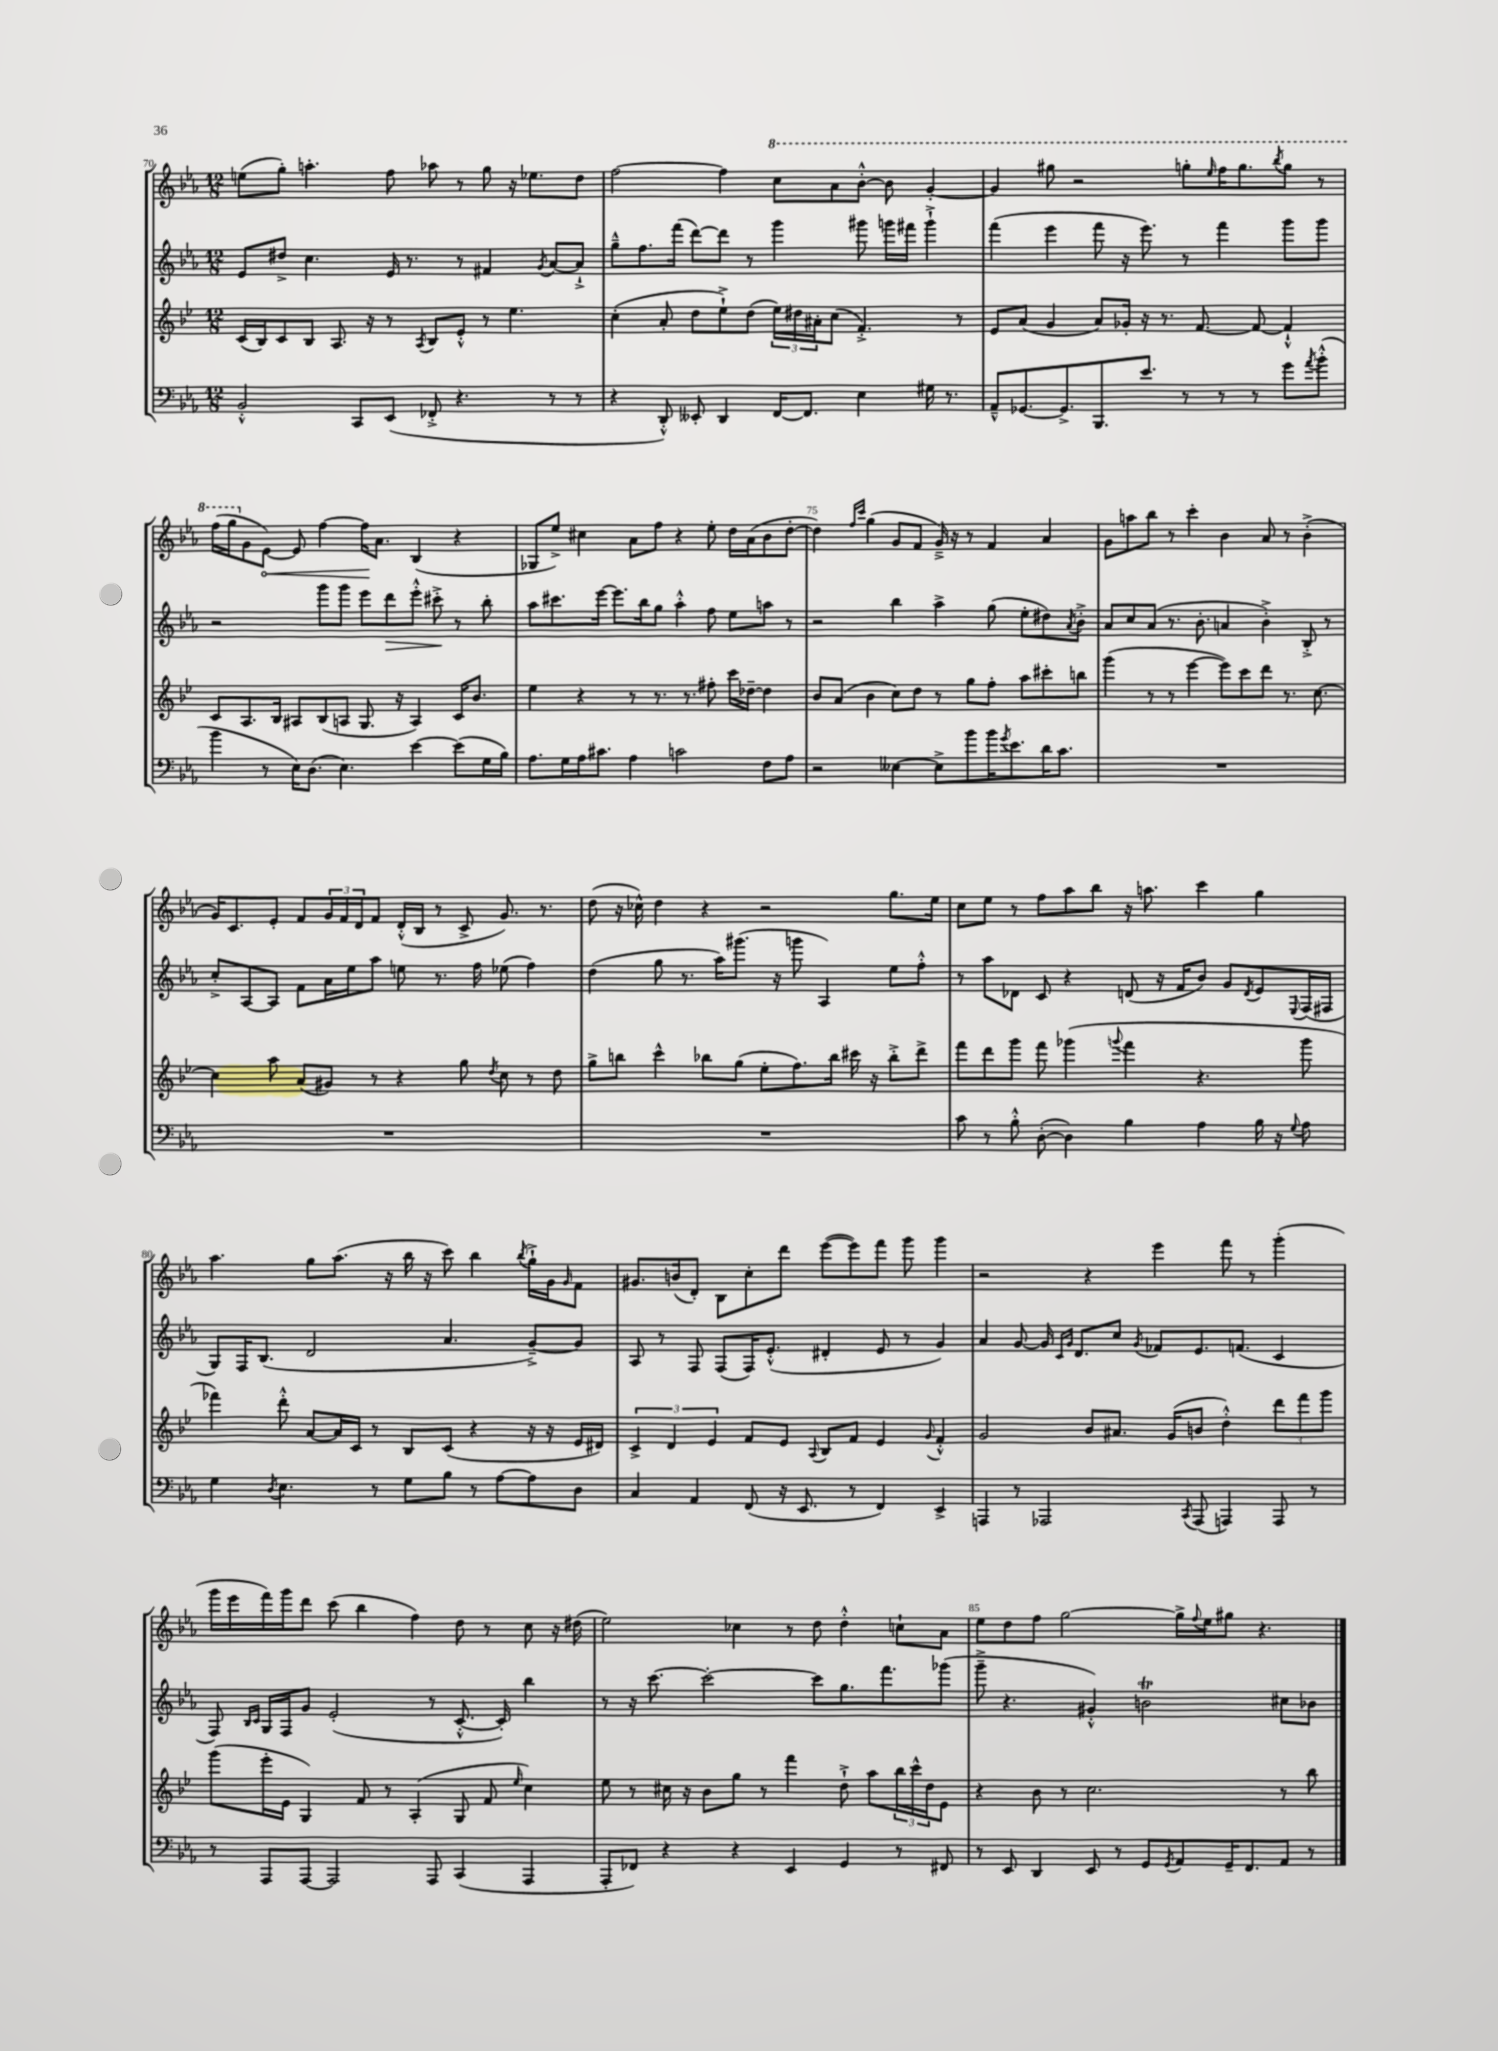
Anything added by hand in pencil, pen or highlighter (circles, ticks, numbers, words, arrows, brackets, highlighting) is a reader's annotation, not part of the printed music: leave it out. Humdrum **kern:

**kern	**kern	**kern	**kern
*staff4	*staff3	*staff2	*staff1
*clefF4	*clefG2	*clefG2	*clefG2
*k[b-e-a-]	*k[b-e-]	*k[b-e-a-]	*k[b-e-a-]
*M12/8	*M12/8	*M12/8	*M12/8
2BB-'^^	(16c	8e-	(8ee
.	16B-)	.	.
.	8c	8dd#^	8gg')
.	8B-	4.cc	4.aa'
.	8.A	.	.
8CC	.	.	.
.	16r	.	.
(8EE-	8r	16e-	8ff
.	.	8.r	.
.	8qA	.	.
8FF-'^	8B-	.	8aa-
4.r	8e-'^^	8r	8r
.	8r	4f#	8gg
.	4.ee-	.	16r
.	.	.	8.ee-
.	.	8qg	.
8r	.	[8a-	.
8r	.	8a-`^]	8dd
=	=	=	=
4r	(4cc'	8gg~^^	[2ff
.	.	8.ff	.
8DD'^^)	8a'	.	.
.	.	(16fff	.
8EE--'	8dd	[8ddd)	.
4DD	8ee-`^)	8ddd]	4ff]
.	(8dd	8r	.
[16FF	24ee-)	4ggg	8ccc
.	24dd#	.	.
8.FF]	.	.	.
.	24a#'	.	.
.	(8cc	.	8aa-
4E-	4.f'^)	8ggg#	[8bb-'^^
.	.	16ggg	8bb-]
.	.	16fff#	.
16G#	.	4ggg`^	[4gg'
8.r	.	.	.
.	8r	.	.
=	=	=	=
8AA-~^^	8e-	(4fff	4gg]
[8.GG-	(8a	.	.
.	4g	4eee-	8ggg#
8.GG-^]	.	.	.
.	.	.	2r
8.BBB-	8a)	8fff	.
.	16g-'	16r	.
8.e-	16r	8.eee-)	.
.	8.r	.	.
8r	.	8r	8ggg'
.	[8.f	.	.
.	.	.	16qqeee-
8r	.	4fff	16fff
.	.	.	8.ggg
8r	8f_	.	.
.	.	.	8qbbb-
8g	4f`^^]	8ggg	8ggg
8qa-	.	.	.
(8b-'^^	.	8ggg	8r
=	=	=	=
4b-	8c	2r	(16fff
.	.	.	16ggg
.	8.A	.	8g
8r	.	.	[8e-)
.	16B-	.	.
16E-)	8A#	.	8e-]
(8.D	.	.	.
.	(8B-	8ggg	[4ff
4.E-)	8A	8ggg	.
.	8.G	8eee-	16ff]
.	.	.	8.a-
.	.	8ddd	.
.	16r	.	.
[4e-	4A)	8eee-'^^	(4B-
.	.	8ccc#'^	.
(8e-]	16c	8r	4r
.	8.b-	.	.
16G	.	8bb-'	.
16B-)	.	.	.
=	=	=	=
8.A-	4ee-	8aa-	8G-
.	.	8.ccc#	8ee-^)
16G	.	.	.
16A-	4r	.	4cc#
8.c#	.	[16eee-	.
.	.	8.eee-]	.
4A-	8r	.	8a-
.	.	16bb-	.
.	8.r	8gg	8ff
2c	.	4aa-'^^	4r
.	8.r	.	.
.	8ff#'	8ff	8ee-'
.	16ccc	8ee-	16dd
.	[16dd-~	.	(16a-
8F	4dd-]	8aa	8b-
8A-	.	8r	[8dd'
=	=	=	=
2r	8b-	2r	4dd])
.	(8a	.	.
.	.	.	16qqff
.	.	.	16qqccc
.	4b-	.	(4gg
[4E--	8cc)	4bb-	8g
.	8dd	.	8f
8E--^]	8r	4aa-^	16g~^)
.	.	.	16r
8b-	8gg	.	8r
16b-	8ff'	(8gg	4f
8qg	.	.	.
8.e-	.	.	.
.	8aa	8ee-'	.
16d	8ccc#'	8dd#)	4a-
8.c	.	.	.
.	.	8qa-	.
.	8bb	8b-'^	.
=	=	=	=
1.r	(4ggg	8a-	8g
.	.	8cc	8aa
.	8r	(8a-	8bb-
.	8r	8.r	8r
.	[4eee-	.	4ccc'
.	.	8.b-'	.
.	8eee-])	4a	4b-
.	8ccc	.	.
.	8ddd	4b-'^)	8a-
.	8.r	.	8r
.	.	8B-'^	(4b-'^
.	[8.cc	.	.
.	.	8r	.
=	=	=	=
1.r	4cc]	8cc'^	16g)
.	.	.	8.c
.	.	[8A-	.
.	8aa	8A-]	8e-'
.	(8a	8f	8f
.	8g#)	16a-	24g
.	.	.	24f
.	.	16ee-	.
.	.	.	24d
.	8r	8aa-	8f
.	4r	8ee	(16d'^^
.	.	.	16B-
.	.	8.r	8r
.	8gg	.	8c^
.	.	16ff	.
.	8qdd	.	.
.	8cc	(8ee-	8.g)
.	8r	4ff)	.
.	.	.	8.r
.	8dd	.	.
=	=	=	=
1.r	8gg^	(4dd	(8dd
.	8bb	.	16r
.	.	.	16cc-^^)
.	4ccc^^	8gg	4dd
.	.	8.r	.
.	8bb-	.	4r
.	.	16aa-)	.
.	(8gg	(8.ggg#	.
.	8ee-'	.	2r
.	.	16r	.
.	8.ff)	8ggg	.
.	.	4A-)	.
.	16bb-	.	.
.	16ccc#	.	.
.	16r	.	.
.	8bb-'^	8ee-	8.gg
.	8ddd^	8ff'^^	.
.	.	.	16ee-
=	=	=	=
8c	8fff	8r	8cc
8r	8ddd	8aa-	8ee-
8B-'^^	8ggg	8d-	8r
([8D'	8fff	8c	8ff
4D])	(4ggg-	4r	8aa-
.	.	.	8bb-
.	8qqggg	.	.
4B-	4fff	(8d	16r
.	.	.	8.aa
.	.	16r	.
.	.	16f	.
4A-	4.r	8b-)	4ccc
.	.	8g	.
.	.	8qd	.
16B-	.	8e-	4gg
16r	.	.	.
8qqG	.	8qqE-	.
8A-	8ggg	(16F	.
.	.	16F#	.
=	=	=	=
4G	4fff-)	8G)	4.aa-
.	.	16F	.
.	.	(8.B-	.
8qD	.	.	.
4.E-	8ddd'^^	.	.
.	[8a	2d	8gg
.	16a]	.	(8.aa-
.	16c	.	.
8r	8r	.	.
.	.	.	16r
8G	8B-	.	16bb-
.	.	.	16r
8B-	(8c	4.a-	8ccc)
8r	4r	.	4bb-
[8A-	.	.	.
.	.	.	8qbb-
8A-]	16r	[8g~^)	16gg`^
.	16r	.	16g
.	.	.	16qqg
8D	16e-	8g]	8f
.	16d#)	.	.
=	=	=	=
4C	6c^	8A-	8.g#
.	.	8r	.
.	6d	.	.
.	.	.	(16b
4AA-	.	8F	8d')
.	6e-	.	.
.	.	(8F	8B-
(8FF	8f	16F)	8cc'
.	.	(8.e-'^^	.
16r	8e-	.	8ddd
8.EE-	.	.	.
.	8qqA	.	.
.	8B-	4d#'	([8eee-
8r	8f	.	8eee-])
4FF)	4e-	8e-	8fff
.	.	8r	8ggg
.	8qqg	.	.
4EE-^	4f'^^	4g)	4ggg
=	=	=	=
4AAA	2g	4a-	2r
8r	.	[8g	.
2AAA-	.	16g]	.
.	.	16qqc	.
.	.	16qqg	.
.	.	8.d	.
.	8b-	.	4r
.	8.a#	8cc	.
.	.	8qg	.
.	.	8f-	4eee-
.	(16g	.	.
8qCC	.	.	.
(8AAA-	8b	8.e-	.
4AAA)	4dd'^^)	.	8fff
.	.	(8.f	.
.	.	.	8r
8AAA	12ddd	4c	(4ggg'
.	12fff	.	.
8r	.	.	.
.	12ggg	.	.
=	=	=	=
8r	(8ggg	8F)	16ggg
.	.	.	16eee-
.	.	16qqB-	.
.	.	16qqc	.
8AAA-	16eee-'	16G	16fff)
.	16e-	16F	16ggg
[8AAA-	4G)	8g	8ddd
2AAA-]	.	(2e-'	(8ccc
.	8f	.	4bb-
.	8r	.	.
.	(4A'	.	4ff)
8AAA-	.	8r	.
(4CC	8G	[8.c'^^	8dd
.	8f	.	8r
.	.	16c'])	.
.	16qqee-	.	.
4AAA-	4cc)	4bb-	8cc
.	.	.	16r
.	.	.	(16dd#
=	=	=	=
8AAA-'	8ee-	8r	2ee-)
8FF-)	8r	16r	.
.	.	[8.ccc	.
4r	16cc#	.	.
.	16r	.	.
.	8b-	2ccc'_	.
4r	8gg	.	4cc-
.	8r	.	.
4EE-	4fff	.	8r
.	.	8ccc]	8dd
4GG	8dd`^	8.gg	4dd'^^
.	8aa	.	.
.	.	8.fff	.
8r	24bb-	.	8cc`
.	24ccc^^	.	.
.	24dd	.	.
8FF#	8e-	(8ggg-	8a-
=	=	=	=
8r	4r	8ggg~^	8ee-
8EE-	.	4.r	8dd
4DD	8b-	.	8ff
.	8r	.	[2gg
8EE-	2.cc	4g#'^^)	.
8r	.	.	.
8GG	.	2b	.
8qGG	.	.	.
8AA-	.	.	16gg^]
.	.	.	8qqff
.	.	.	16ee-
16GG~	.	.	8gg#
8.FF	.	.	.
.	.	.	4.r
8AA-	8r	8cc#	.
8r	8bb-	8b-	.
==	==	==	==
*-	*-	*-	*-
